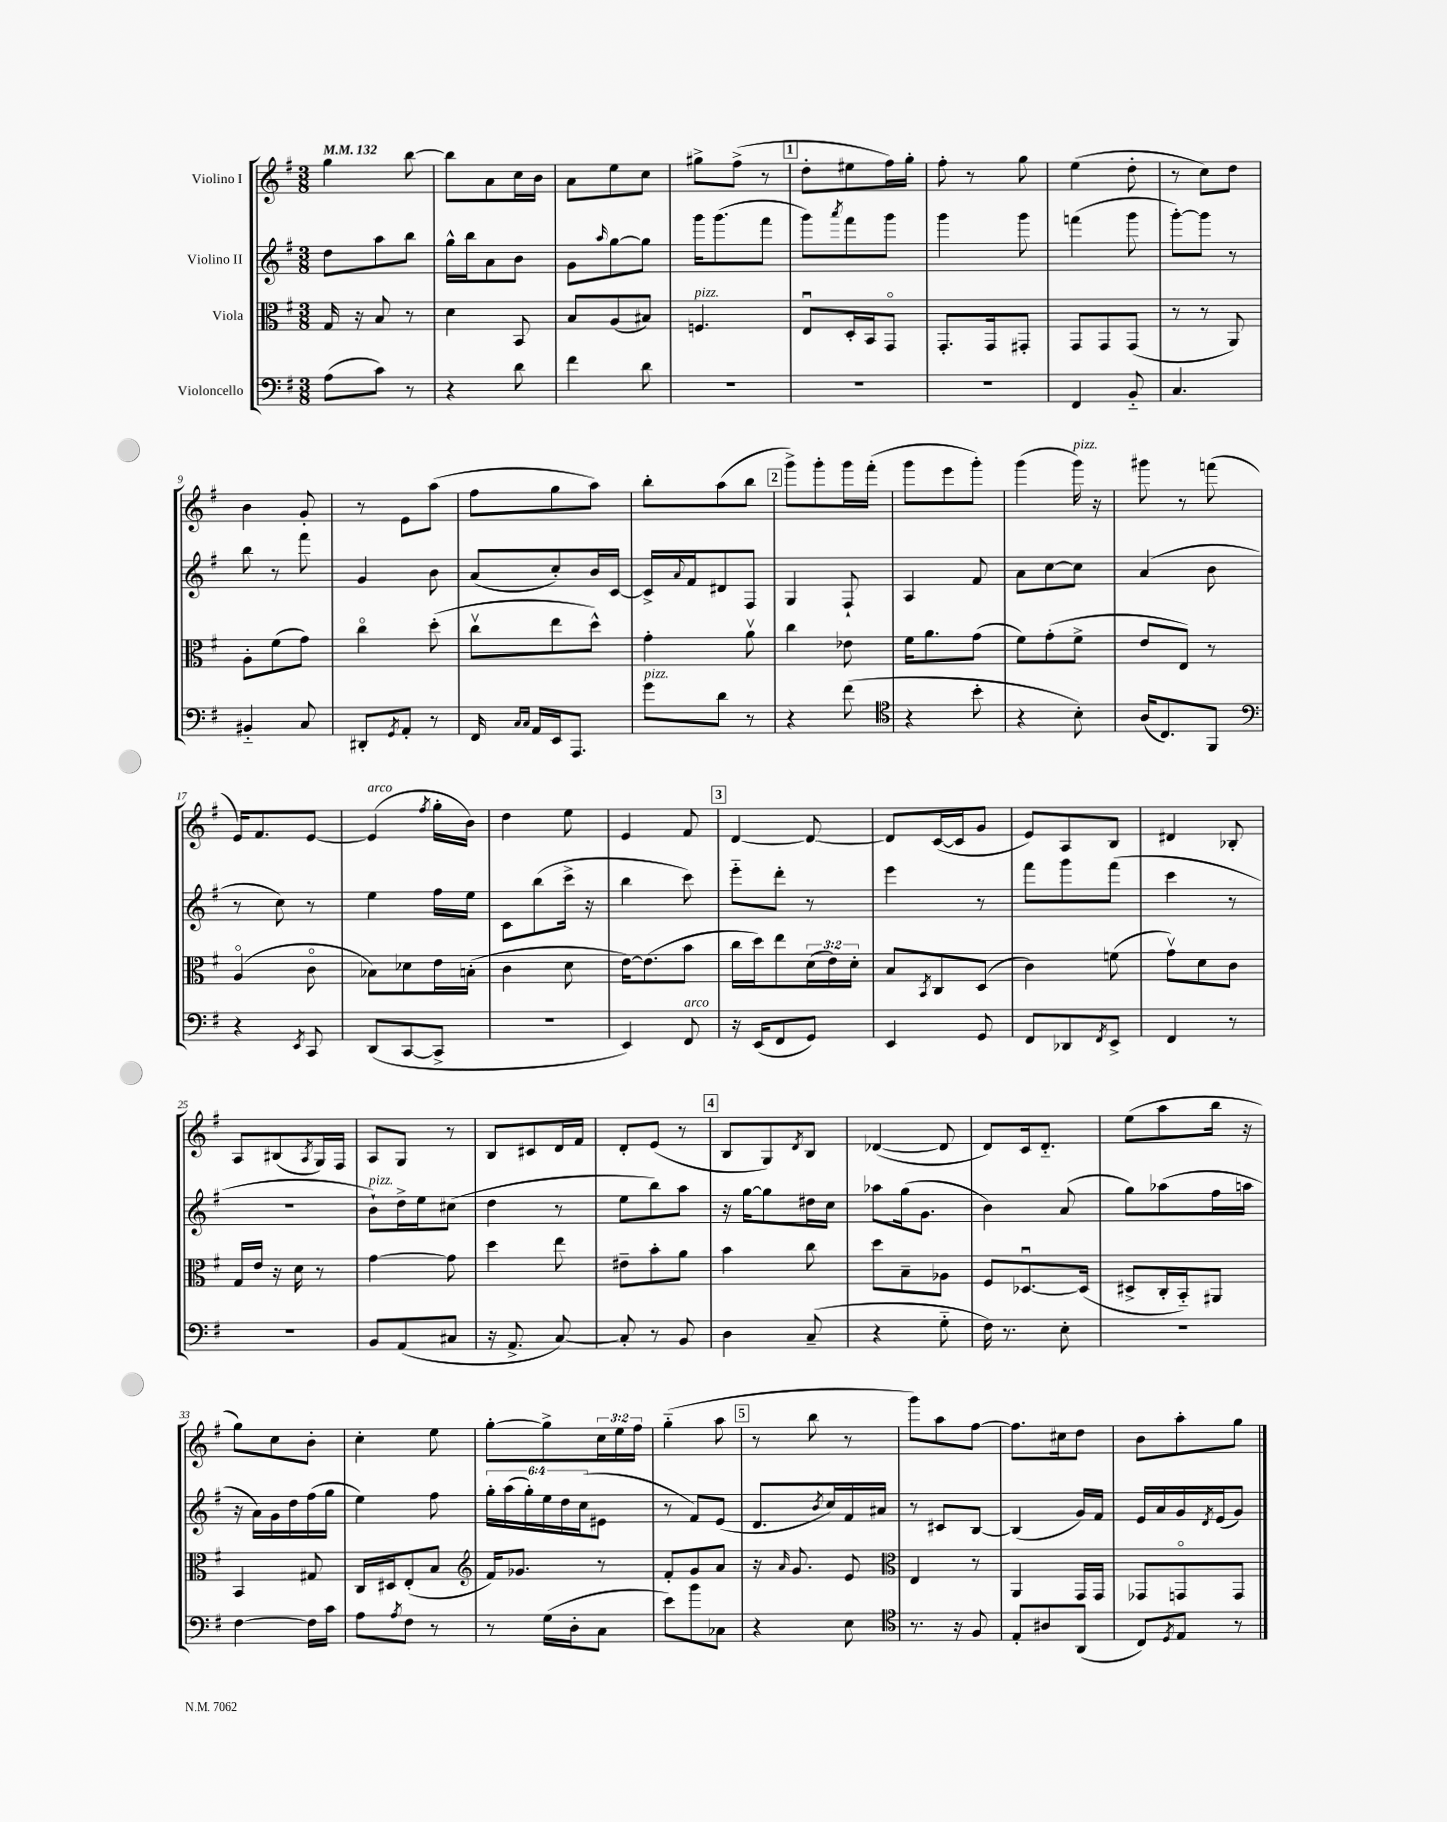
<<
\new StaffGroup <<
\new Staff = "s0" \with { instrumentName = "Violino I" } {
    \clef treble \key g \major \numericTimeSignature \time 3/8 \override Staff.TupletNumber.text = #tuplet-number::calc-fraction-text \tempo 4 = 132
    g''4 b''8~ |
    b''8 a'8 c''16 b'16 |
    a'8 e''8 c''8 |
    gis''8-> fis''8->( r8 |
    \mark \markup { \box "1" } d''8-. eis''8 fis''16) g''16-. |
    fis''8-. r8 g''8 |
    e''4( d''8-. |
    r8 c''8) d''8 |
    b'4 g'8-. |
    r8 e'8 a''8( |
    fis''8 g''8 a''8) |
    b''8-. a''8( b''8 |
    \mark \markup { \box "2" } g'''8->) g'''8-. g'''16 fis'''16-.( |
    g'''8 e'''8 g'''8-.) |
    g'''4( g'''16^\markup { \italic "pizz." }) r16 |
    gis'''8 r8 f'''8( |
    e'16) fis'8. e'8~ |
    e'4^\markup { \italic "arco" }( \acciaccatura { fis''8 } g''16-. b'16) |
    d''4 e''8 |
    e'4 fis'8 |
    \mark \markup { \box "3" } d'4~ d'8~ |
    d'8 c'16~( c'16 g'8 |
    e'8) a8 b8 |
    dis'4 bes8-. |
    a8 bis8( \acciaccatura { a8 } g16) fis16 |
    a8 g8 r8 |
    b8 cis'8 d'16 fis'16 |
    d'8-. e'8( r8 |
    \mark \markup { \box "4" } b8 g8) \acciaccatura { d'8 } b8 |
    des'4~( des'8 |
    d'8) c'16 d'8.-_ |
    e''8( a''8 b''16 r16 |
    g''8) c''8 b'8-. |
    c''4-. e''8 |
    g''8~-. g''8-> \tuplet 3/2 { c''16 e''16 fis''16 } |
    g''4-_( a''8 |
    \mark \markup { \box "5" } r8 b''8 r8 |
    g'''8) a''8 fis''8~ |
    fis''8. cis''16 d''8 |
    b'8 a''8-. g''8 \bar "|." |
}
\new Staff = "s1" \with { instrumentName = "Violino II" } {
    \clef treble \key g \major \numericTimeSignature \time 3/8 \override Staff.TupletNumber.text = #tuplet-number::calc-fraction-text
    d''8 a''8 b''8 |
    g''16-^ b''16 a'8 b'8 |
    g'8 \grace { a''16 } g''8~ g''8 |
    g'''16 g'''8.( fis'''8 |
    \mark \markup { \box "1" } g'''8) \acciaccatura { a'''8 } fis'''8 g'''8 |
    g'''4 g'''8 |
    f'''4( g'''8 |
    g'''8~-.) g'''8 r8 |
    b''8 r8 fis'''8 |
    g'4 b'8 |
    a'8( c''8-.) b'16 c'16~ |
    c'16-> \appoggiatura { a'8 } fis'16 dis'8 fis8 |
    \mark \markup { \box "2" } g4 fis8-! |
    a4 fis'8 |
    a'8 c''8~ c''8 |
    a'4( b'8 |
    r8 c''8) r8 |
    e''4 fis''16 e''16 |
    c'8 b''8( c'''16-> r16 |
    b''4 c'''8) |
    \mark \markup { \box "3" } e'''8-_ d'''8-. r8 |
    e'''4 r8 |
    fis'''8 g'''8 fis'''8( |
    c'''4 r8 |
    r4. |
    b'8-!^\markup { \italic "pizz." }) d''16-> e''16 cis''8( |
    d''4 r8 |
    e''8 b''8) a''8 |
    \mark \markup { \box "4" } r16 g''16~ g''8 dis''16 c''16 |
    aes''8 g''16( g'8. |
    b'4) a'8( |
    g''8) aes''8( fis''16 a''16 |
    r16 a'16) g'16 d''16 fis''16( g''16 |
    e''4) fis''8 |
    \tuplet 6/4 { g''16-. a''16( g''16-.) e''16 d''16 c''16( } eis'8 |
    r8 fis'8) e'8( |
    \mark \markup { \box "5" } d'8. \acciaccatura { b'8 } c''16) fis'16 ais'16 |
    r8 cis'8 b8~ |
    b4( g'16) fis'16 |
    e'16 a'16 g'16 \acciaccatura { d'8 } e'16( g'8) \bar "|." |
}
\new Staff = "s2" \with { instrumentName = "Viola" } {
    \clef alto \key g \major \numericTimeSignature \time 3/8 \override Staff.TupletNumber.text = #tuplet-number::calc-fraction-text
    g16 r16 b8 r8 |
    d'4 b,8 |
    b8 a8( bis8) |
    f4.^\markup { \italic "pizz." } |
    \mark \markup { \box "1" } e8\downbow d16-. b,16 g,8\flageolet |
    g,8.-. g,16 gis,8-. |
    g,8 g,8 g,8( |
    r8 r8 a,8) |
    a8-. fis'8( g'8) |
    c''4\flageolet d''8-.( |
    c''8\upbow e''8 d''8-^) |
    g'4-. a'8\upbow |
    \mark \markup { \box "2" } c''4 ees'8 |
    fis'16 a'8. g'8( |
    fis'8) g'8-.( fis'8-> |
    e'8 e8) r8 |
    a4\flageolet( c'8\flageolet |
    bes8) des'8 e'16 b16-.( |
    c'4 d'8 |
    e'16~) e'8.( b'8 |
    \mark \markup { \box "3" } c''16 d''16) e''8 \tuplet 3/2 { d'16( e'16) d'16-. } |
    b8 \acciaccatura { b,8 } c8 d8( |
    c'4) f'8( |
    g'8\upbow) d'8 c'8 |
    g16 e'16 r16 d'16 r8 |
    g'4~ g'8 |
    d''4 e''8 |
    eis'8-- b'8-. a'8 |
    \mark \markup { \box "4" } b'4 c''8 |
    d''8 b8-- aes8 |
    fis8 des8.~\downbow des16( |
    dis8-> c16-. b,16-_) ais,8 |
    b,4 gis8 |
    c16 dis16 e8-.( b8 |
    \clef treble fis'16) ges'8. r8 |
    fis'8-. g'8 a'8 |
    \mark \markup { \box "5" } r16 \grace { a'16 } g'8. e'8 |
    \clef alto e4 r8 |
    a,4 g,16 g,16 |
    ges,8 g,8\flageolet g,8 \bar "|." |
}
\new Staff = "s3" \with { instrumentName = "Violoncello" } {
    \clef bass \key g \major \numericTimeSignature \time 3/8
    a8( c'8) r8 |
    r4 d'8 |
    fis'4 d'8 |
    R4. |
    \mark \markup { \box "1" } R4. |
    R4. |
    fis,4 b,8-_ |
    c4. |
    bis,4-_ c8 |
    dis,8-. \acciaccatura { g,8 } a,8-. r8 |
    fis,16 \grace { c16 c16 } a,16 e,16 a,,8. |
    g'8^\markup { \italic "pizz." } d'8 r8 |
    \mark \markup { \box "2" } r4 fis'8( |
    \clef tenor r4 b'8-. |
    r4 b8-.) |
    a16( c8.) fis,8 |
    \clef bass r4 \acciaccatura { e,8 } c,8 |
    d,8( c,8~ c,8-> |
    R4. |
    e,4) fis,8^\markup { \italic "arco" } |
    \mark \markup { \box "3" } r16 e,16( fis,8 g,8) |
    e,4 g,8 |
    fis,8 des,8 \acciaccatura { fis,8 } e,8-> |
    fis,4 r8 |
    R4. |
    b,8 a,8( cis8 |
    r16 a,8.-> c8~) |
    c8-. r8 b,8 |
    \mark \markup { \box "4" } d4 c8--( |
    r4 g8-_ |
    fis16) r8. e8-. |
    r4. |
    fis4~ fis16 c'16 |
    a8 \acciaccatura { a8 } fis8 r8 |
    r8 g16( d16-. c8 |
    e'8) b'8 ces8 |
    \mark \markup { \box "5" } r4 e8 |
    \clef tenor r8. r16 fis8 |
    e8-. ais8 a,8( |
    c8) \acciaccatura { d8 } e8 r8 \bar "|." |
}
>>
>>
